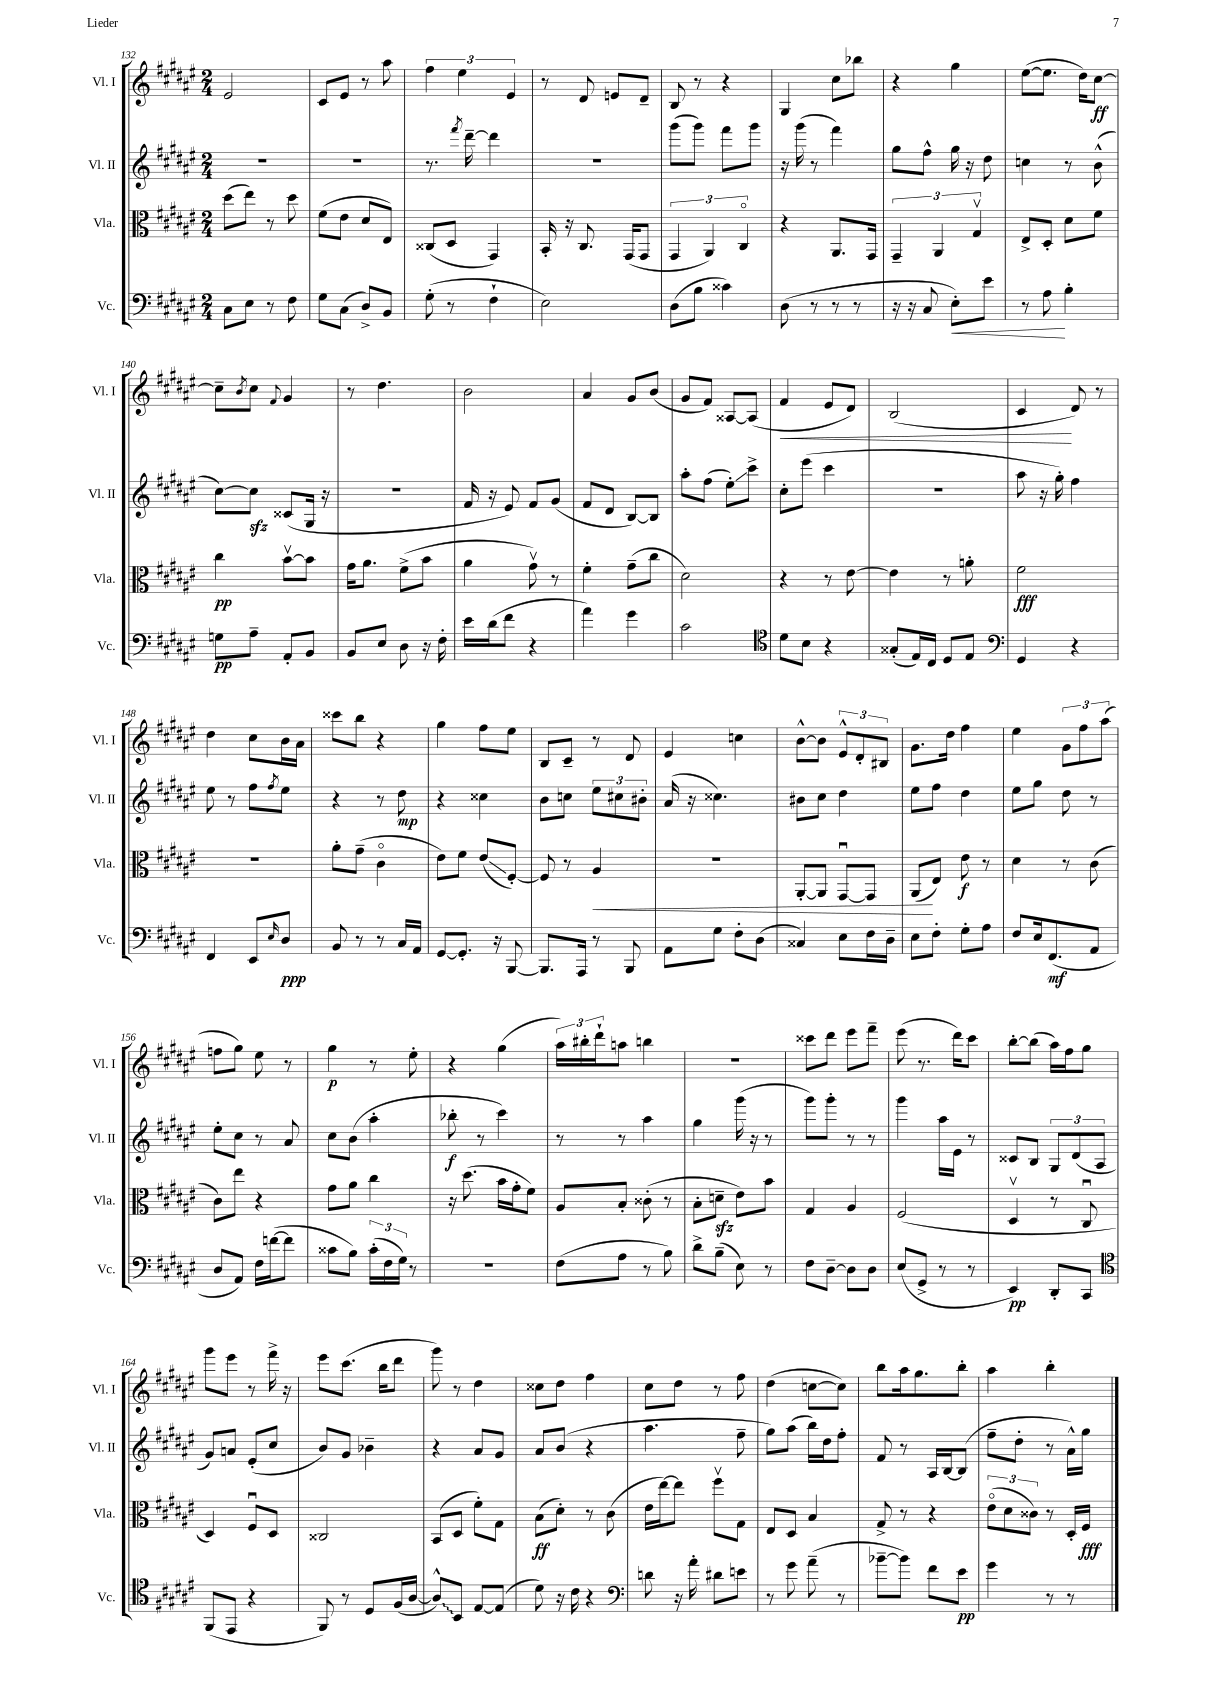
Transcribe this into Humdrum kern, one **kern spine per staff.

**kern	**kern	**kern	**kern
*staff4	*staff3	*staff2	*staff1
*clefF4	*clefC3	*clefG2	*clefG2
*k[f#c#g#d#a#e#]	*k[f#c#g#d#a#e#]	*k[f#c#g#d#a#e#]	*k[f#c#g#d#a#e#]
*M2/4	*M2/4	*M2/4	*M2/4
8C#\L	(8dd#\L	2r	2e#/
8E#\J	8ee#\J)	.	.
8r	8r	.	.
8F#\	8dd#\	.	.
=	=	=	=
8G#\L	(8f#\L	2r	8c#/L
(8C#\J	8e#\J	.	8e#/J
8D#^/L)	8d#/L	.	8r
8BB/J	8E#/J)	.	8aa#\
=	=	=	=
(8G#'\	(8C##/L	8.r	6ff#\
8r	8D#/J	.	.
.	.	.	6ee#\
.	.	8qfff#/	.
.	.	[16ddd#~\	.
4F#`\	4GG#/)	4ddd#\]	.
.	.	.	6e#/
=	=	=	=
2E#\)	16BB'/	2r	8r
.	16r	.	.
.	8.C#/	.	8d#/
.	.	.	8e/L
.	(16GG#/LK	.	.
.	8GG#/J	.	8d#~/J
=	=	=	=
(8D#\L	6GG#/	(8ggg#\L	8B/
8B\J	.	8ggg#\J)	8r
.	6AA#/)	.	.
4c##\)	.	8fff#\L	4r
.	6C#o/	.	.
.	.	8ggg#\J	.
=	=	=	=
(8D#\	4r	16r	4G#/
.	.	(16ggg#\	.
8r	.	8r	.
8r	8.AA#/L	4fff#\)	8cc#\L
8r	.	.	8bb-\J
.	16GG#/Jk	.	.
=	=	=	=
16r	6GG#~/	8gg#\L	4r
16r	.	.	.
8C#/	.	8ff#^^\J	.
.	6AA#/	.	.
8E#'\L)	.	16gg#\	4gg#\
.	.	16r	.
.	6G#v/	.	.
8e#\J	.	8dd#\	.
=	=	=	=
8r	8E#^/L	4cc\	([8ee#\L
8A#\	8D#'/J	.	8.ee#\]J
4B'\	8d#\L	8r	.
.	.	.	16dd#\LK)
.	8f#\J	(8b^^\	[8cc#\J
=	=	=	=
8G\L	4cc#\	[8cc#\L)	8cc#~\]L
.	.	.	8qb/
8A#~\J	.	8cc#\]J	8cc#\J
.	.	.	8qqf#/
8AA#'/L	[8bv\L	(8c##/L	4g#/
8BB/J	8b\]J	16G#/Jk	.
.	.	16r	.
=	=	=	=
8BB/L	16g#\LK	2r	8r
.	8.a#\J	.	.
8E#/J	.	.	4.dd#\
8D#\	(8f#^\L	.	.
16r	8b\J	.	.
16F#'\	.	.	.
=	=	=	=
16e#\LL	4a#\	16f#/	2b\
(16d#\J	.	16r	.
8f#\J	.	8e#/)	.
4r	8g#v\)	8f#/L	.
.	8r	(8g#/J	.
=	=	=	=
4a#\)	4f#'\	8f#/L	4a#/
.	.	8d#/J	.
4g#\	(8g#~\L	[8B/L)	8g#/L
.	8cc#\J	8B/]J	(8b/J
=	=	=	=
2c#\	2d#\)	8aa#'\L	8g#/L
.	.	(8ff#\J	8f#/J)
.	.	8ee#'\L)	[8A##/L
.	.	8ccc#^\J	(8A##/]J
=	=	=	=
*clefC4	*	*	*
8d#\L	4r	8cc#'\L	4f#/
8B\J	.	(8eee#\J	.
4r	8r	4ccc#\	8e#/L
.	[8e#\	.	8d#/J)
=	=	=	=
(8G##'/L	4e#\]	2r	(2B/
16E#/L)	.	.	.
16C#/JJ	.	.	.
8D#/L	8r	.	.
8E#/J	8a'\	.	.
=	=	=	=
*clefF4	*	*	*
4GG#/	2f#\	8aa#\	4c#/
.	.	16r	.
.	.	16gg#'\)	.
4r	.	4ff#\	8d#/)
.	.	.	8r
=	=	=	=
4FF#/	2r	8ee#\	4dd#\
.	.	8r	.
8EE#/L	.	8ff#\L	8cc#\L
16qqE#/	.	8qff#/	.
8D#/J	.	8ee#\J	16b\L
.	.	.	16a#\JJ
=	=	=	=
8BB/	8a#'\L	4r	8ccc##\L
8r	(8g#~\J	.	8bb\J
8r	4c#o\	8r	4r
16C#/LL	.	8dd#\	.
16AA#/JJ	.	.	.
=	=	=	=
[8GG#/L	8e#\L)	4r	4gg#\
8.GG#'/]J	8f#\J	.	.
.	(8e#/L	4cc##\	8ff#\L
16r	.	.	.
[8BBB/	[8F#'/J)	.	8ee#\J
=	=	=	=
8.BBB/]L	8F#/]	8b\L	8B/L
.	8r	8cc\J	8c#~/J
16AAA#/Jk	.	.	.
8r	4A#/	12ee#\L	8r
.	.	12cc#\	.
8BBB/	.	.	8d#/
.	.	12b#'\J	.
=	=	=	=
8AA#\L	2r	(16a#/	4e#/
.	.	16r	.
8G#\J	.	4.cc##\)	.
8F#'\L	.	.	4cc\
(8D#\J	.	.	.
=	=	=	=
4C##/)	[8AA#'/L	8b#\L	[8b^^\L
.	8AA#/]J	8cc#\J	8b\]J
8E#\L	[8GG#u/L	4dd#\	12e#^^/L
.	.	.	12d#'/
16F#\L	8GG#/]J	.	.
.	.	.	12B#/J
16D#~\JJ	.	.	.
=	=	=	=
8E#\L	(8AA#/L	8ee#\L	8.g#\L
8F#'\J	8E#/J)	8ff#\J	.
.	.	.	16dd#\Jk
8G#'\L	8e#\	4dd#\	4ff#\
8A#\J	8r	.	.
=	=	=	=
8F#/L	4d#\	8ee#\L	4ee#\
16E#/k	.	8gg#\J	.
(8.FF#/	.	.	.
.	8r	8dd#\	12g#\L
.	.	.	12ff#\
8AA#/J	(8c#\	8r	.
.	.	.	(12aa#\J
=	=	=	=
8D#/L	8c#\L)	8ee#'\L	8ff\L
8AA#/J)	8ee#\J	8cc#\J	8gg#\J)
16F#\LL	4r	8r	8ee#\
([16f\J	.	.	.
8f\]J	.	8a#/	8r
=	=	=	=
8c##\L	8g#\L	8cc#\L	4gg#\
8B\J)	8a#\J	(8b\J	.
(24c##'\LL	4cc#\	4aa#'\	8r
24F#\	.	.	.
24G#\JJ)	.	.	.
8r	.	.	8ee#'\
=	=	=	=
2r	16r	8bb-'\	4r
.	(8.dd#\	.	.
.	.	8r	.
.	16b\LL	4ccc#\)	(4gg#\
.	16g#'\J	.	.
.	8f#\J)	.	.
=	=	=	=
(8F#\L	8A#/L	8r	24aa#\LL)
.	.	.	24bb#'\
.	.	.	24ddd#`\J
8A#\J	8B'/J	8r	8aa\J
8r	(8c##'\	4aa#\	4bb\
8B\)	8r	.	.
=	=	=	=
8d#^\L	8B'\L	4gg#\	2r
(8B~\J	8d~\J	.	.
8E#\)	8e#\L)	(16ggg#\	.
.	.	16r	.
8r	8b\J	8r	.
=	=	=	=
8F#\L	4G#/	8ggg#\L)	8ccc##\L
[8D#~\J	.	8ggg#'\J	8ddd#\J
8D#\]L	4A#/	8r	8eee#\L
8D#\J	.	8r	8fff#~\J
=	=	=	=
(8E#/L	(2F#/	4ggg#\	(8eee#\
8GG#^/J	.	.	8.r
8r	.	16aa#\LL	.
.	.	16e#\JJ	16ddd#\LK)
8r	.	8r	8ccc#\J
=	=	=	=
4EE#/)	4D#v/	8c##/L	[8bb'\L
.	.	8B/J	(8bb\]J
8DD#'/L	8r	12G#/L	16aa#\LL)
.	.	.	16ff#\J
.	.	(12d#/	.
8CC#/J	8C#u/	.	8gg#\J
.	.	12A#/J	.
=	=	=	=
*clefC4	*	*	*
(8FF#/L	4D#/)	8g#/L)	8ggg#\L
8EE#/J	.	8a/J	8eee#\J
4r	8F#u/L	(8e#'/L	8r
.	8D#/J	8cc#/J	16fff#^\
.	.	.	16r
=	=	=	=
8FF#/)	2C##/	8b/L)	8eee#\L
8r	.	8g#/J	(8.ccc#\J
8D#/L	.	4b-~\	.
.	.	.	16bb\LK
(16F#/L	.	.	8ddd#\J
[16A#/JJ	.	.	.
=	=	=	=
8A#^^/]L)	(8BB/L	4r	8ggg#\)
8BB/J	8D#/J	.	8r
[8E#/L	8f#'\L)	8a#/L	4dd#\
(8E#/]J	8G#\J	8g#/J	.
=	=	=	=
8d#\)	(8B\L	8a#/L	8cc##\L
16r	8d#'\J)	(8b/J	8dd#\J
16c#\	.	.	.
4r	8r	4r	4ff#\
.	(8c#\	.	.
=	=	=	=
*clefF4	*	*	*
8d\	16e#\LL	4.aa#\	8cc#\L
.	[16ee#\J)	.	.
16r	8ee#\]J	.	8dd#\J
16a#'\	.	.	.
8d#\L	8ff#v\L	.	8r
8e\J	8G#\J	8ff#~\	8ff#\
=	=	=	=
8r	8E#/L	8gg#\L)	(4dd#\
8g#\	8D#/J	(8aa#\J	.
(8a#~\	4B/	16bb\LL)	[8cc\L
.	.	16dd#\J	.
8r	.	8ff#'\J	8cc\]J)
=	=	=	=
[8b-~\L	8G#^/	8f#/	8bb\L
8b-\]J)	8r	8r	16aa#\k
.	.	.	8.gg#\
8f#\L	4r	16A#/LL	.
.	.	[16B/J	.
8e#\J	.	(8B/]J	8bb'\J
=	=	=	=
4g#\	(12e#o\L	8ff#~\L	4aa#\
.	12d#\	.	.
.	.	8dd#'\J	.
.	12c##\J)	.	.
8r	8r	8r	4bb'\
8r	16D#'/LL	16a#^^\LL)	.
.	16F#/JJ	16gg#\JJ	.
==	==	==	==
*-	*-	*-	*-
